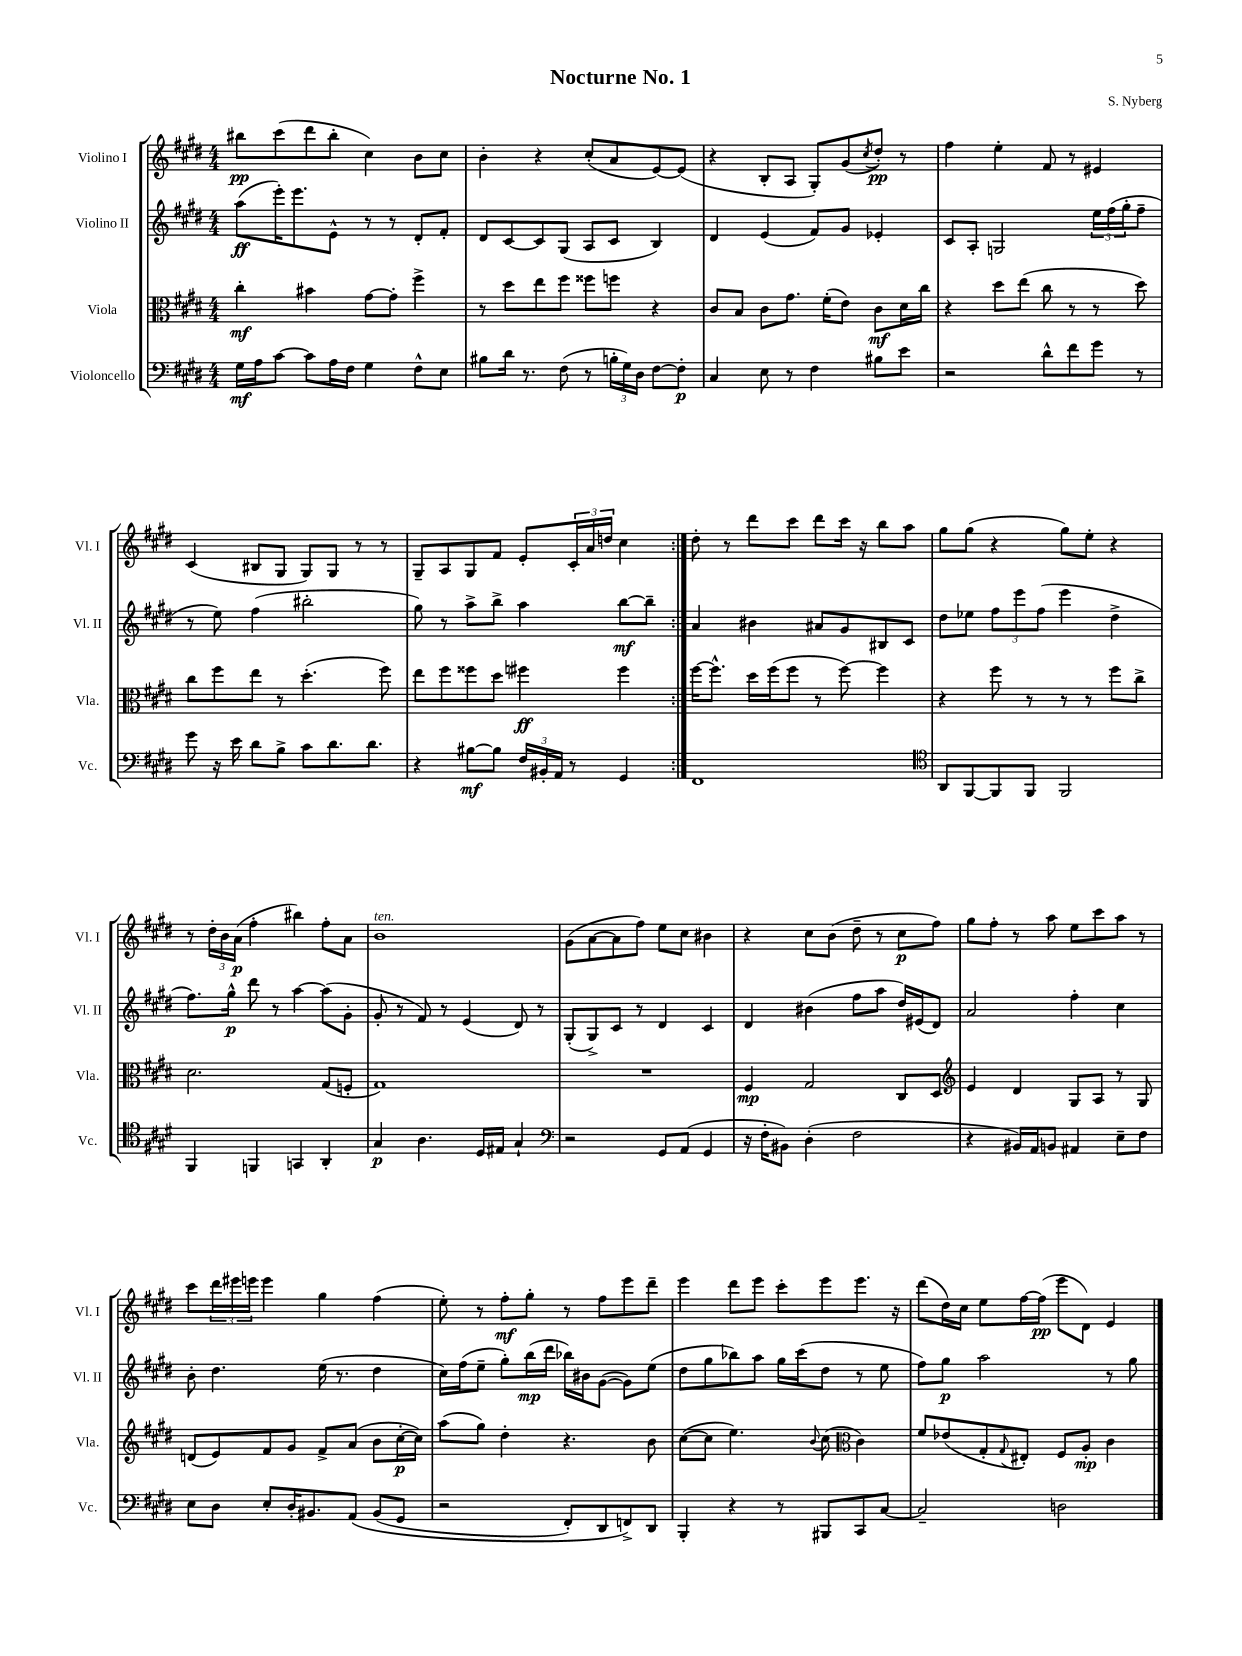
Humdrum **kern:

**kern	**dynam	**kern	**dynam	**kern	**dynam	**kern	**dynam
*part4	*part4	*part3	*part3	*part2	*part2	*part1	*part1
*staff4	*staff4	*staff3	*staff3	*staff2	*staff2	*staff1	*staff1
*I"Violoncello	*	*I"Viola	*	*I"Violino II	*	*I"Violino I	*
*I'Vc.	*	*I'Vla.	*	*I'Vl. II	*	*I'Vl. I	*
*clefF4	*	*clefC3	*	*clefG2	*	*clefG2	*
*k[f#c#g#d#]	*	*k[f#c#g#d#]	*	*k[f#c#g#d#]	*	*k[f#c#g#d#]	*
*M4/4	*	*M4/4	*	*M4/4	*	*M4/4	*
=1	=1	=1	=1	=1	=1	=1	=1
16G#\LL	mf	4cc#'\	mf	(8aa\L	ff	8bb#X\L	pp
16A\J	.	.	.	.	.	.	.
[8c#\J	.	.	.	16eee'\K)	.	(8ccc#\	.
.	.	.	.	8.eee\	.	.	.
8c#\L]	.	4b#X\	.	.	.	8ddd#\	.
16A\L	.	.	.	8e^^\J	.	8bb#'\J	.
16F#\JJ	.	.	.	.	.	.	.
4G#\	.	[8g#\L	.	8r	.	4cc#\)	.
.	.	8g#'\J]	.	8r	.	.	.
8F#^^\L	.	4ff#^\	.	8d#'/L	.	8b\L	.
8E\J	.	.	.	8f#'/J	.	8cc#\J	.
=2	=2	=2	=2	=2	=2	=2	=2
8B#X\L	.	8r	.	8d#/L	.	4b'\	.
16d#\Jk	.	8dd#\L	.	[8c#/	.	.	.
8.r	.	.	.	.	.	.	.
.	.	8ee\	.	8c#/]	.	4r	.
(8F#\	.	8ff#\J	.	(8G#/J	.	.	.
8r	.	8ff##X\L	.	8A/L	.	(8cc#'/L	.
24Bn'\LL	.	8ffn\J	.	8c#/J	.	8a/	.
24G#\)	.	.	.	.	.	.	.
24D#\JJ	.	.	.	.	.	.	.
[8F#\L	.	4r	.	4B/)	.	[8e/)	.
8F#'\J]	p	.	.	.	.	(8e/J]	.
=3	=3	=3	=3	=3	=3	=3	=3
4C#/	.	8c#/L	.	4d#/	.	4r	.
.	.	8B/J	.	.	.	.	.
8E\	.	8c#\L	.	(4e/	.	8B'/L	.
8r	.	8.g#\J	.	.	.	8A/J	.
4F#\	.	.	.	8f#/L)	.	8G#'/L)	.
.	.	(16f#'\KL	.	.	.	.	.
.	.	8e\J)	.	8g#/J	.	(8g#/	.
.	.	.	.	.	.	8qcc#/	.
8B#X\L	.	8c#\L	mf	4e-X'/	.	8dd#'/J)	pp
8e\J	.	16d#\L	.	.	.	8r	.
.	.	16cc#\JJ	.	.	.	.	.
=4	=4	=4	=4	=4	=4	=4	=4
2r	.	4r	.	8c#/L	.	4ff#\	.
.	.	.	.	8A'/J	.	.	.
.	.	8dd#\L	.	2Gn/	.	4ee'\	.
.	.	(8ee\J	.	.	.	.	.
8d#^^\L	.	8cc#\	.	.	.	8f#/	.
8f#\	.	8r	.	.	.	8r	.
8g#\J	.	8r	.	24ee\LL	.	4e#X/	.
.	.	.	.	(24ff#\	.	.	.
.	.	.	.	24gg#'\J	.	.	.
8r	.	8dd#\)	.	8ff#~\J	.	.	.
!!LO:LB:g=z
=5	=5	=5	=5	=5	=5	=5	=5
8g#\	.	8cc#\L	.	8r	.	(4c#/	.
16r	.	8ff#\	.	8ee\)	.	.	.
16e\	.	.	.	.	.	.	.
8d#\L	.	8ee\J	.	(4ff#\	.	8B#X/L	.
8B^\J	.	8r	.	.	.	8G#/J	.
8c#\L	.	(4.dd#'\	.	2bb#X'\	.	8G#/L)	.
8.d#\	.	.	.	.	.	8G#/J	.
.	.	.	.	.	.	8r	.
8.d#\J	.	.	.	.	.	.	.
.	.	8ff#\)	.	.	.	8r	.
=6	=6	=6	=6	=6	=6	=6	=6
4r	.	8ee\L	.	8gg#\)	.	8G#~/L	.
.	.	8ff#\	.	8r	.	8A/	.
[8B#X\L	mf	8ff##X\	.	8aa^\L	.	8G#/	.
8B#\J]	.	8dd#\J	.	8bb^\J	.	8f#/J	.
24F#/LL	.	4ff#X\	ff	4aa\	.	8e'/L	.
24BB#X'/	.	.	.	.	.	.	.
24AA/JJ	.	.	.	.	.	.	.
8r	.	.	.	.	.	24c#'/L	.
.	.	.	.	.	.	24a/	.
.	.	.	.	.	.	24ddn/JJ	.
4GG#/	.	4ff#\	.	[8bb\L	mf	4cc#\	.
.	.	.	.	8bb~\J]	.	.	.
=7:|!	=7:|!	=7:|!	=7:|!	=7:|!	=7:|!	=7:|!	=7:|!
1FF#	.	[16ff#\KL	.	4a/	.	8dd#'\	.
.	.	8.ff#^^\J]	.	.	.	.	.
.	.	.	.	.	.	8r	.
.	.	16dd#\LL	.	4b#X\	.	8ddd#\L	.
.	.	(16ff#\J	.	.	.	.	.
.	.	8ff#\J	.	.	.	8ccc#\J	.
.	.	8r	.	8a#X/L	.	8ddd#\L	.
.	.	[8ff#\)	.	8g#/	.	16ccc#\Jk	.
.	.	.	.	.	.	16r	.
.	.	4ff#\]	.	8B#X/	.	8bb\L	.
.	.	.	.	8c#/J	.	8aa\J	.
=8	=8	=8	=8	=8	=8	=8	=8
*clefC4	*	*	*	*	*	*	*
8AA/L	.	4r	.	8dd#\L	.	8gg#\L	.
[8FF#/	.	.	.	8ee-X\J	.	(8gg#\J	.
8FF#/]	.	8ff#\	.	12ff#\L	.	4r	.
.	.	.	.	12eee\	.	.	.
8FF#/J	.	8r	.	.	.	.	.
.	.	.	.	(12ff#\J	.	.	.
2FF#/	.	8r	.	4eee\	.	8gg#\L)	.
.	.	8r	.	.	.	8ee'\J	.
.	.	8ff#\L	.	4dd#^\	.	4r	.
.	.	8cc#^\J	.	.	.	.	.
!!LO:LB:g=z
=9	=9	=9	=9	=9	=9	=9	=9
4FF#/	.	2.d#\	.	8.ff#\L)	.	8r	.
.	.	.	.	.	.	24dd#'\LL	.
.	.	.	.	.	.	24b\	.
.	.	.	.	16gg#^^\Jk	p	.	.
.	.	.	.	.	.	(24a\JJ	p
4FFn/	.	.	.	8ddd#\	.	4ff#'\	.
.	.	.	.	8r	.	.	.
4GGn/	.	.	.	[4aa\	.	4bb#X\)	.
4AA'/	.	(8G#/L	.	(8aa\L]	.	8ff#'\L	.
.	.	8Fn'/J	.	8g#'\J	.	8a\J	.
=10	=10	=10	=10	=10	=10	=10	=10
!	!	!	!	!	!	!LO:TX:a:i:t=ten.	!
4G#/	p	1G#)	.	8g#'/	.	1b	.
.	.	.	.	8r	.	.	.
4.A\	.	.	.	8f#/)	.	.	.
.	.	.	.	8r	.	.	.
.	.	.	.	(4e/	.	.	.
16D#/LL	.	.	.	.	.	.	.
16E#X/JJ	.	.	.	.	.	.	.
4G#`/	.	.	.	8d#/)	.	.	.
.	.	.	.	8r	.	.	.
=11	=11	=11	=11	=11	=11	=11	=11
*clefF4	*	*	*	*	*	*	*
2r	.	1r	.	(8G#'/L	.	(8g#\L	.
.	.	.	.	8G#^/)	.	[8a\	.
.	.	.	.	8c#/J	.	8a\]	.
.	.	.	.	8r	.	8ff#\J)	.
8GG#/L	.	.	.	4d#/	.	8ee\L	.
(8AA/J	.	.	.	.	.	8cc#\J	.
4GG#/	.	.	.	4c#/	.	4b#X\	.
=12	=12	=12	=12	=12	=12	=12	=12
16r	.	4F#/	mp	4d#/	.	4r	.
16F#'\KL	.	.	.	.	.	.	.
8BB#X\J)	.	.	.	.	.	.	.
(4D#'\	.	2G#/	.	(4b#X\	.	8cc#\L	.
.	.	.	.	.	.	(8b\J	.
2F#\	.	.	.	8ff#\L	.	8dd#~\	.
.	.	.	.	8aa\J	.	8r	.
.	.	8C#/L	.	16dd#/LL)	.	8cc#\L	p
.	.	.	.	(16e#X/J	.	.	.
.	.	8D#/J	.	8d#/J)	.	8ff#\J)	.
=13	=13	=13	=13	=13	=13	=13	=13
*	*	*clefG2	*	*	*	*	*
4r	.	4e/	.	2a/	.	8gg#\L	.
.	.	.	.	.	.	8ff#'\J	.
16BB#X/LL)	.	4d#/	.	.	.	8r	.
16AA/J	.	.	.	.	.	.	.
8BBn/J	.	.	.	.	.	8aa\	.
4AA#X/	.	8G#/L	.	4ff#'\	.	8ee\L	.
.	.	8A/J	.	.	.	8ccc#\	.
8E~\L	.	8r	.	4cc#\	.	8aa\J	.
8F#\J	.	8G#/	.	.	.	8r	.
!!LO:LB:g=z
=14	=14	=14	=14	=14	=14	=14	=14
8E\L	.	(8dn/L	.	8b'\	.	8ccc#\L	.
8D#\J	.	8e/)	.	4.dd#\	.	24ddd#\L	.
.	.	.	.	.	.	24eee#X\	.
.	.	.	.	.	.	24eeen\JJ	.
8E'/L	.	8f#/	.	.	.	4eee\	.
16D#'/K	.	8g#/J	.	.	.	.	.
8.BB#X/	.	.	.	.	.	.	.
.	.	8f#^/L	.	(16ee\	.	4gg#\	.
.	.	.	.	8.r	.	.	.
(8AA/J	.	(8a/J	.	.	.	.	.
(8BB#/L	.	8b\L	.	4dd#\	.	(4ff#\	.
8GG#/J	.	[16cc#'\L	p	.	.	.	.
.	.	16cc#\JJ])	.	.	.	.	.
=15	=15	=15	=15	=15	=15	=15	=15
2r	.	(8aa\L	.	16cc#\LL)	.	8ee'\)	.
.	.	.	.	(16ff#\J	.	.	.
.	.	8gg#\J)	.	8ee~\J	.	8r	.
.	.	4dd#'\	.	8gg#'\L)	.	8ff#'\L	mf
.	.	.	.	(16bb\L	mp	8gg#'\J	.
.	.	.	.	16ddd#\JJ	.	.	.
8FF#'/L)	.	4.r	.	16bb-X\LL)	.	8r	.
.	.	.	.	16b#X\J	.	.	.
8DD#/	.	.	.	([8g#\J	.	8ff#\L	.
8FFn^/)	.	.	.	8g#\L])	.	8eee\	.
8DD#/J	.	8b\	.	(8ee\J	.	8ddd#~\J	.
=16	=16	=16	=16	=16	=16	=16	=16
4BBB'/	.	([8cc#\L	.	8dd#\L	.	4eee\	.
.	.	8cc#\J]	.	8gg#\	.	.	.
4r	.	4.ee\)	.	8bb-X\)	.	8ddd#\L	.
.	.	.	.	8aa\J	.	8eee\J	.
8r	.	.	.	16gg#\LL	.	8ccc#'\L	.
.	.	.	.	(16ccc#\J	.	.	.
.	.	8qqb/	.	.	.	.	.
8BBB#X/L	.	(8cc#\	.	8dd#\J	.	8eee\	.
*	*	*clefC3	*	*	*	*	*
8CC#/	.	4c#\)	.	8r	.	8.eee\J	.
[8C#/J	.	.	.	8ee\	.	.	.
.	.	.	.	.	.	16r	.
=17	=17	=17	=17	=17	=17	=17	=17
2C#~/]	.	8f#/L	.	8ff#\L)	.	(8ddd#\L	.
.	.	(8e-X/	.	8gg#\J	p	16dd#\L)	.
.	.	.	.	.	.	16cc#\JJ	.
.	.	8G#'/	.	2aa\	.	8ee\L	.
.	.	8qqG#/	.	.	.	.	.
.	.	8E#X'/J)	.	.	.	[16ff#\L	.
.	.	.	.	.	.	(16ff#\JJ]	pp
2Dn\	.	8F#/L	.	.	.	8eee\L	.
.	.	8A'/J	mp	.	.	8d#\J)	.
.	.	4c#\	.	8r	.	4e/	.
.	.	.	.	8gg#\	.	.	.
==	==	==	==	==	==	==	==
*-	*-	*-	*-	*-	*-	*-	*-
